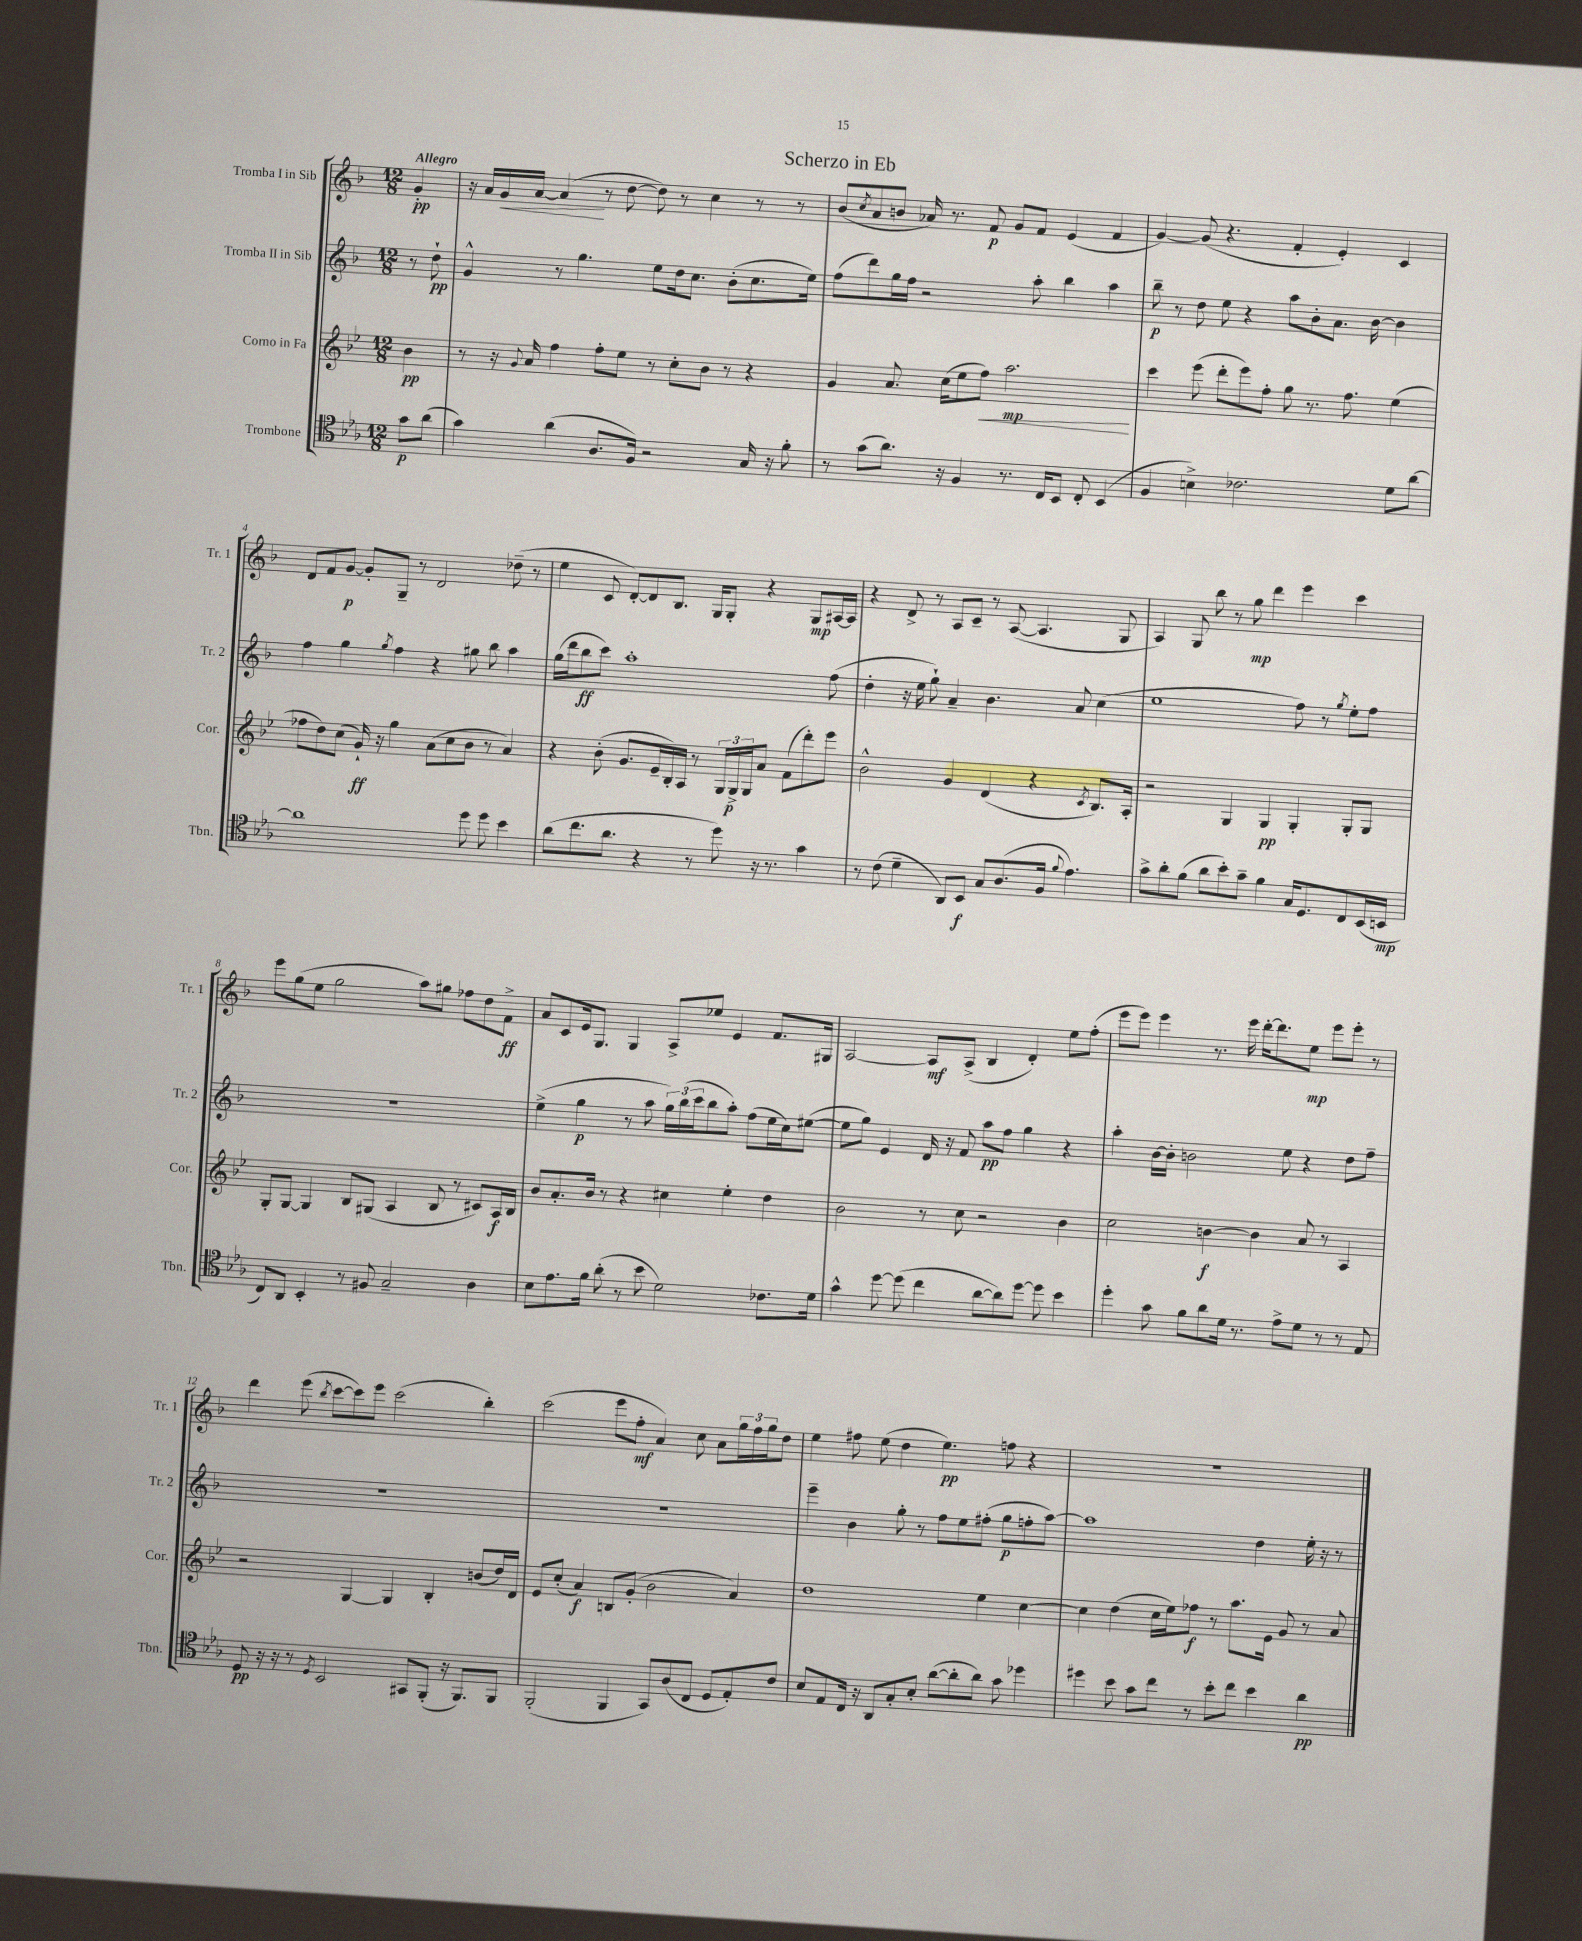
\header { title = "Scherzo in Eb" }
<<
\new StaffGroup <<
\new Staff = "s0" \with { instrumentName = "Tromba I in Sib" shortInstrumentName = "Tr. 1" } {
    \clef treble \key f \major \numericTimeSignature \time 12/8 \partial 4 \tempo "Allegro"
    g'4-.\pp |
    r16 a'16 g'16\< a'16~ a'4\!( r8 d''8~ d''8) r8 c''4 r8 r8 |
    bes'8( \acciaccatura { c''8 } a'8 b'8 aes'16) r8. f'8\p g'8 f'8 e'4( f'4 |
    g'4~) g'8( r4. f'4-. e'4-.) c'4 |
    d'8 f'8 g'8~\p g'8-. g8-- r8 d'2 des''8--( r8 |
    e''4 c'8 d'8~-.) d'8 bes8. g16 g8-. r4 g8\mp ais16~ ais16 |
    r4 d'8-> r8 a8 c'8-- r8 a8~( a4. g8 |
    a4) g8 bes''8 r8 g''8\mp d'''4 e'''4 c'''4 |
    e'''8 g''8( e''8 g''2 a''8) gis''8 fes''8 d''8 f'8->\ff |
    a'8 c'8 e'16 g8. g4 a8-> ees''8 e'4 f'8. gis16 |
    a2~ a8\mf a8->( bes4 d'4-.) e''8 f''8-.( |
    e'''8 e'''8) e'''4 r8. e'''16 d'''16~-. d'''8. e''8\mp e'''8 e'''8-. r8 |
    d'''4 e'''8( \acciaccatura { bes''8 } c'''8~ c'''8) e'''8 c'''2( bes''4-.) |
    c'''2( e'''8 f''8-.\mf a'4) c''8 a'8 \tuplet 3/2 { g''16 f''16 g''16 } d''8 |
    e''4 fis''8 e''8( d''4 e''4.\pp) f''8 r4 |
    r1. \bar "|." |
}
\new Staff = "s1" \with { instrumentName = "Tromba II in Sib" shortInstrumentName = "Tr. 2" } {
    \clef treble \key f \major \numericTimeSignature \time 12/8 \partial 4
    r8 d''8-!\pp |
    g'4-^ r8 g''4. e''8 d''16 c''8. bes'8-.( c''8. e''16) |
    f''8( d'''8) g''16 f''16 r2 a''8-. bes''4 a''4 |
    bes''8--\p r8 d''8 e''8 r4 a''8 bes'8-. a'8. bes'16~ bes'4 |
    f''4 g''4 \acciaccatura { g''8 } f''4 r4 gis''8 bes''8 a''4 |
    g''16( d'''16 bes''8\ff c'''8) a''1-. f''8( |
    d''4-. r16 e''16 g''8-!) a'4-- bes'4. a'8 c''4( |
    e''1 f''8) r8 \acciaccatura { g''8 } e''8-. f''8 |
    R1. |
    e''4->( g''4\p r8 a''8 \tuplet 3/2 { g''16) bes''16( c'''16 } bes''8 a''8-.) f''8( e''16 c''16) eis''8~( |
    eis''8 g''8) e'4 d'16 r16 f'8 a''8\pp f''8 g''4 r4 |
    a''4-. bes'16~ bes'16-. b'2 e''8 r4 d''8 f''8-- |
    R1. |
    R1. |
    e'''4-- bes'4 g''8-. r8 f''8 e''8 fis''8-.( g''8\p f''8-. a''8~) |
    a''1 d''4 e''16-. r16 r8 \bar "|." |
}
\new Staff = "s2" \with { instrumentName = "Corno in Fa" shortInstrumentName = "Cor." } {
    \clef treble \key bes \major \numericTimeSignature \time 12/8 \partial 4
    bes'4\pp |
    r8 r16 \appoggiatura { g'8 } a'16 f''4 f''8-. ees''8 r8 c''8-. bes'8 r8 r4 |
    g'4 a'8. c''16( ees''8 f''8\<) a''2.\mp\! |
    c'''4 ees'''8( d'''8-. ees'''8) f''8-. g''8 r8. f''8. ees''4( |
    fes''8 d''8) c''8( g'16-!\ff) r16 g''4 a'8( c''8 bes'8 r8 a'4) |
    r4 bes'8-.( g'8. ees'16-- bes16-.) a16 r8 \tuplet 3/2 { g16 g16->\p g16 } a'8 f'8( d'''8-.) ees'''8 |
    bes'2-^ g'4 d'4( r4 \acciaccatura { c'8 } bes8.) a16-. |
    r2 g4 g4\pp g4-. g8-. g8 |
    g8-. g8~ g4 bes8 gis8( a4 bes8 r8 cis'8) a16\f bes16 |
    bes'8 a'8.-. bes'16 r8 r4 cis''4 ees''4-. d''4 |
    bes'2 r8 c''8 r2 bes'4 |
    c''2 b'4~\f b'4 a'8 r8 a4 |
    r2 g4~ g4 bes4-. b'8( d''16) d'16 |
    ees'8 c''8-.( a'4\f) b8 g'8-.( bes'2 a'4) |
    d''1 ees''4 c''4~ |
    c''4 d''4( c''16 ees''16) fes''8\f r8 a''8. ees'16 g'8 r8 a'8 \bar "|." |
}
\new Staff = "s3" \with { instrumentName = "Trombone" shortInstrumentName = "Tbn." } {
    \clef tenor \key ees \major \numericTimeSignature \time 12/8 \partial 4
    g'8\p aes'8( |
    g'4) aes'4( aes8. f16) r2 g16 r16 f'8-. |
    r8 g'8( aes'8.) r16 f4 r8. c16 bes,8 c8-. bes,4( |
    f4 b4->) ces'2. d'8 aes'8~ |
    aes'1 d''8 d''8 bes'4 |
    aes'8( c''8. aes'8. r4 r8 d''8) r16 r8. g'4 |
    r8 c'8( d'4-- aes,8) bes,8\f g8 aes8.( f16 \appoggiatura { f'8 } ees'4.) |
    g'8-> aes'8-. f'8( aes'8 bes'8-.) g'8-- f'4 g16 d8. c8 bes,16( b,16\mp |
    c8) aes,8 bes,4-. r8 fis8 g2-- aes4 |
    bes8 ees'8. f'16 aes'8-.( r8 bes'8 d'2) ces'8. d'16 |
    g'4-^ d''8~ d''8( c''4 aes'8~ aes'8) d''8~ d''8 bes'4 |
    d''4-. g'8 f'8 aes'8 d'16 r8. ees'8-> d'8 r8 r8 ees8 |
    d8\pp r16 r16 r8 \acciaccatura { d8 } bes,2 gis,8 f,8-.( r16 f,8.) f,8 |
    f,2-.( f,4 g,8) aes8( c8 d8 ees8-.) c'8 |
    bes8 ees8 c16 r16 aes,8 g8-. bes8-. aes'8~( aes'8-. aes'8) g'8 des''4 |
    dis''4 bes'8 g'8 c''8 r8 bes'8-. c''8 bes'4 aes'4\pp \bar "|." |
}
>>
>>
